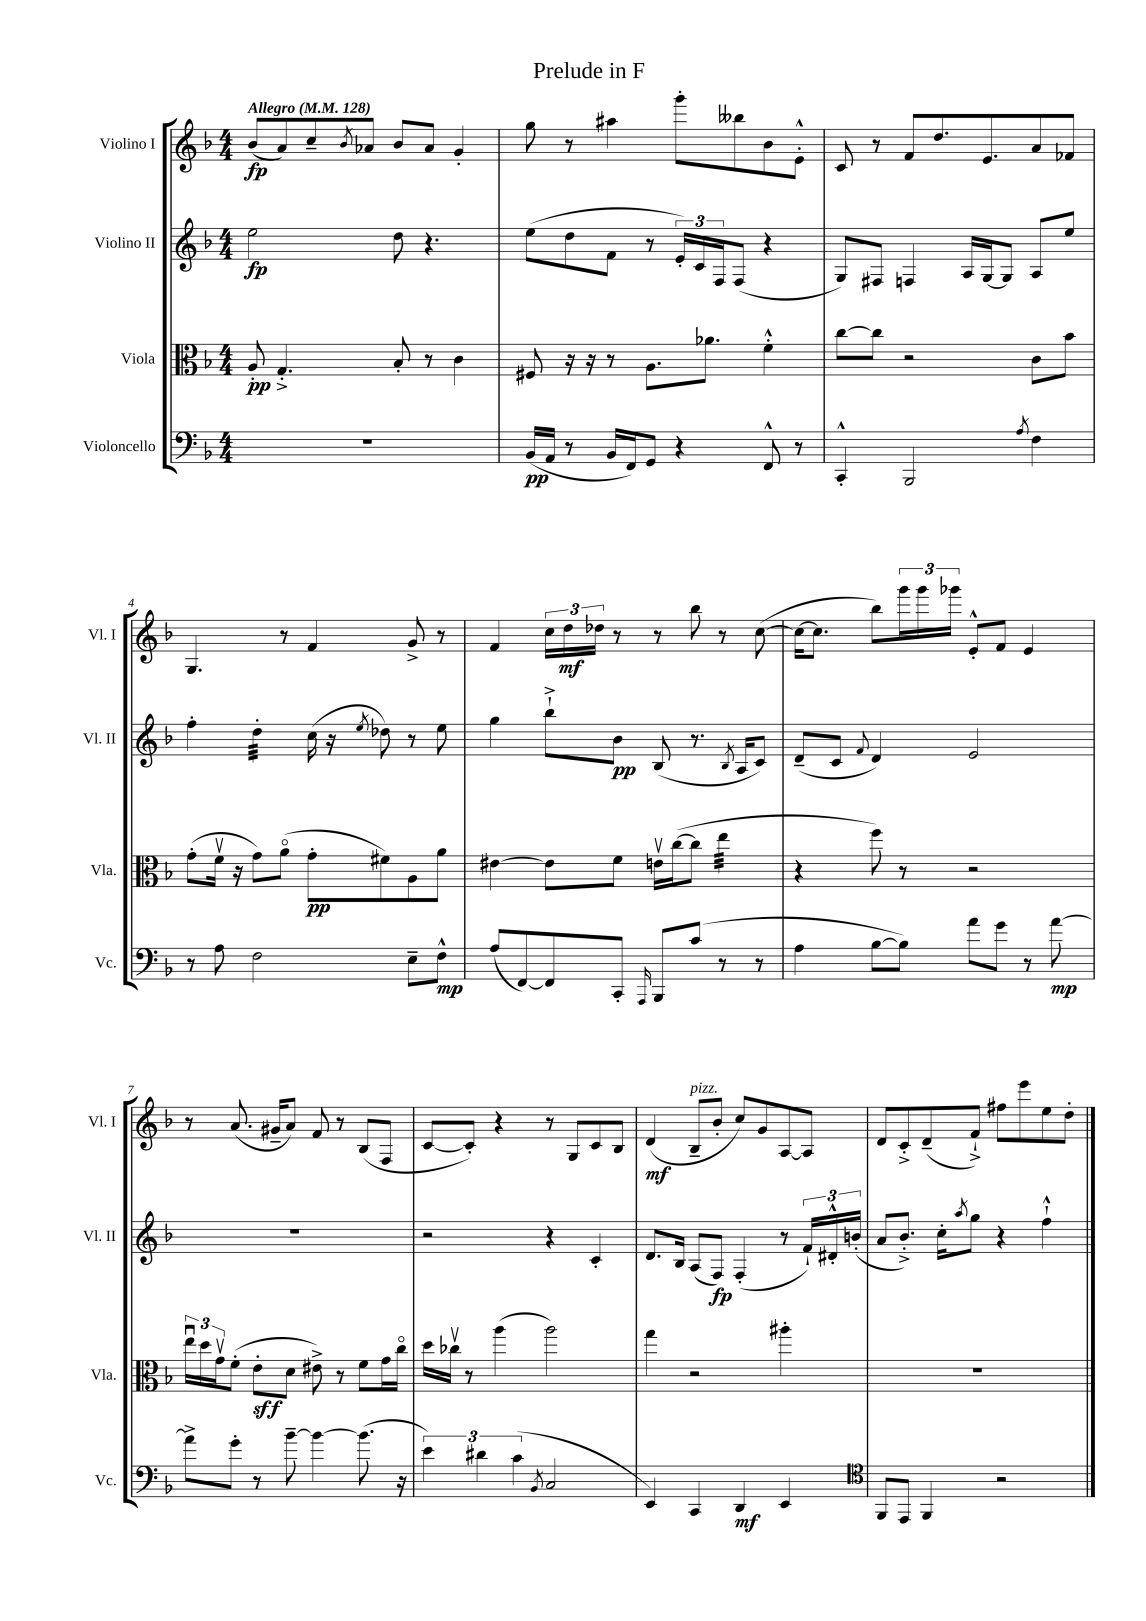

**kern	**kern	**kern	**kern
*staff4	*staff3	*staff2	*staff1
*clefF4	*clefC3	*clefG2	*clefG2
*k[b-]	*k[b-]	*k[b-]	*k[b-]
*M4/4	*M4/4	*M4/4	*M4/4
*MM128	*MM128	*MM128	*MM128
1r	8A'	2ee	(8b-
.	4.G'^	.	8a)
.	.	.	8cc~
.	.	.	8qb-
.	.	.	8a-
.	8B-'	8dd	8b-
.	8r	4.r	8a-
.	4c	.	4g'
=	=	=	=
(16BB-	8F#	(8ee	8gg
16AA	.	.	.
8r	16r	8dd	8r
.	16r	.	.
16BB-	8r	8f	4aa#
16FF)	.	.	.
8GG	8.A	8r	.
4r	.	24e')	8ggg'
.	.	24c	.
.	8.a-	.	.
.	.	24F	.
.	.	(8F	8bb--
8FF^^	4f'^^	4r	8b-
8r	.	.	8e'^^
=	=	=	=
4CC'^^	[8cc	8G)	8c
.	8cc]	8F#	8r
2BBB-	2r	4F	8f
.	.	.	8.dd
.	.	16A	.
.	.	[16G	8.e
.	.	8G]	.
8qA	.	.	.
4F	8c	8A	8a
.	8b-	8ee	8f-
=	=	=	=
8r	(8g'	4ff'	4.G
8A	16fv	.	.
.	16r	.	.
2F	8g)	4dd'	.
.	(8ao	.	8r
.	8g'	(16cc	4f
.	.	16r	.
.	.	8qee	.
.	8f#)	8dd-)	.
8E~	8A	8r	8g^
8F^^	8a	8ee	8r
=	=	=	=
(8A	[4e#	4gg	4f
[8FF)	.	.	.
8FF]	8e#]	8bb-`^	24cc
.	.	.	24dd
.	.	.	24dd-
8CC'	8f	8b-	8r
16qqAAA	.	.	.
8BBB-	16ev	(8B-	8r
.	([16cc	.	.
(8c	8cc]	8.r	8bb-
8r	4ee	.	8r
.	.	8qB-	.
.	.	16A	.
8r	.	8c)	([8cc
=	=	=	=
4A	4r	(8d~	16cc_
.	.	.	8.cc]
.	.	8c	.
.	.	8qqf	.
[8B-	8ff)	4d)	8bb-)
8B-])	8r	.	24ggg
.	.	.	24ggg
.	.	.	24ggg-
8a	2r	2e	8e'^^
8g	.	.	8f
8r	.	.	4e
[8a	.	.	.
=	=	=	=
8a^]	24eeu	1r	8r
.	24dd	.	.
.	24gv	.	.
8g'	(8f'	.	(8.a
8r	8e'	.	.
.	.	.	16g#~
[8b-~	8d	.	8a)
4b-_	8e#^)	.	8f
.	8r	.	8r
(8.b-]	8f	.	(8B-
.	16g	.	8F
16r	16cco	.	.
=	=	=	=
6e)	16dd	2r	[8c
.	16cc-v	.	.
.	8r	.	8c'])
6d#	.	.	.
.	(4aa	.	4r
(6c	.	.	.
8qBB-	.	.	.
2C	2aa)	4r	8r
.	.	.	8G
.	.	4c'	8c
.	.	.	8B-
=	=	=	=
4EE)	4gg	8.d	(4d
.	.	16B-	.
4CC	2r	(8A	8B-~
.	.	8F)	8b-'
4DD	.	(4F'	8cc)
.	.	.	8g
4EE	4aa#'	8r	[8A
.	.	24f`)	8A]
.	.	24d#'^^	.
.	.	(24b'	.
=	=	=	=
*clefC4	*	*	*
8FF	1r	8a	8d
8EE	.	8.b-'^)	8c'^
4FF	.	.	(8d~
.	.	16cc'	.
.	.	8qaa	.
.	.	8gg	8f`^)
2r	.	4r	8ff#
.	.	.	8eee
.	.	4ff`^^	8ee
.	.	.	8dd'
==	==	==	==
*-	*-	*-	*-
